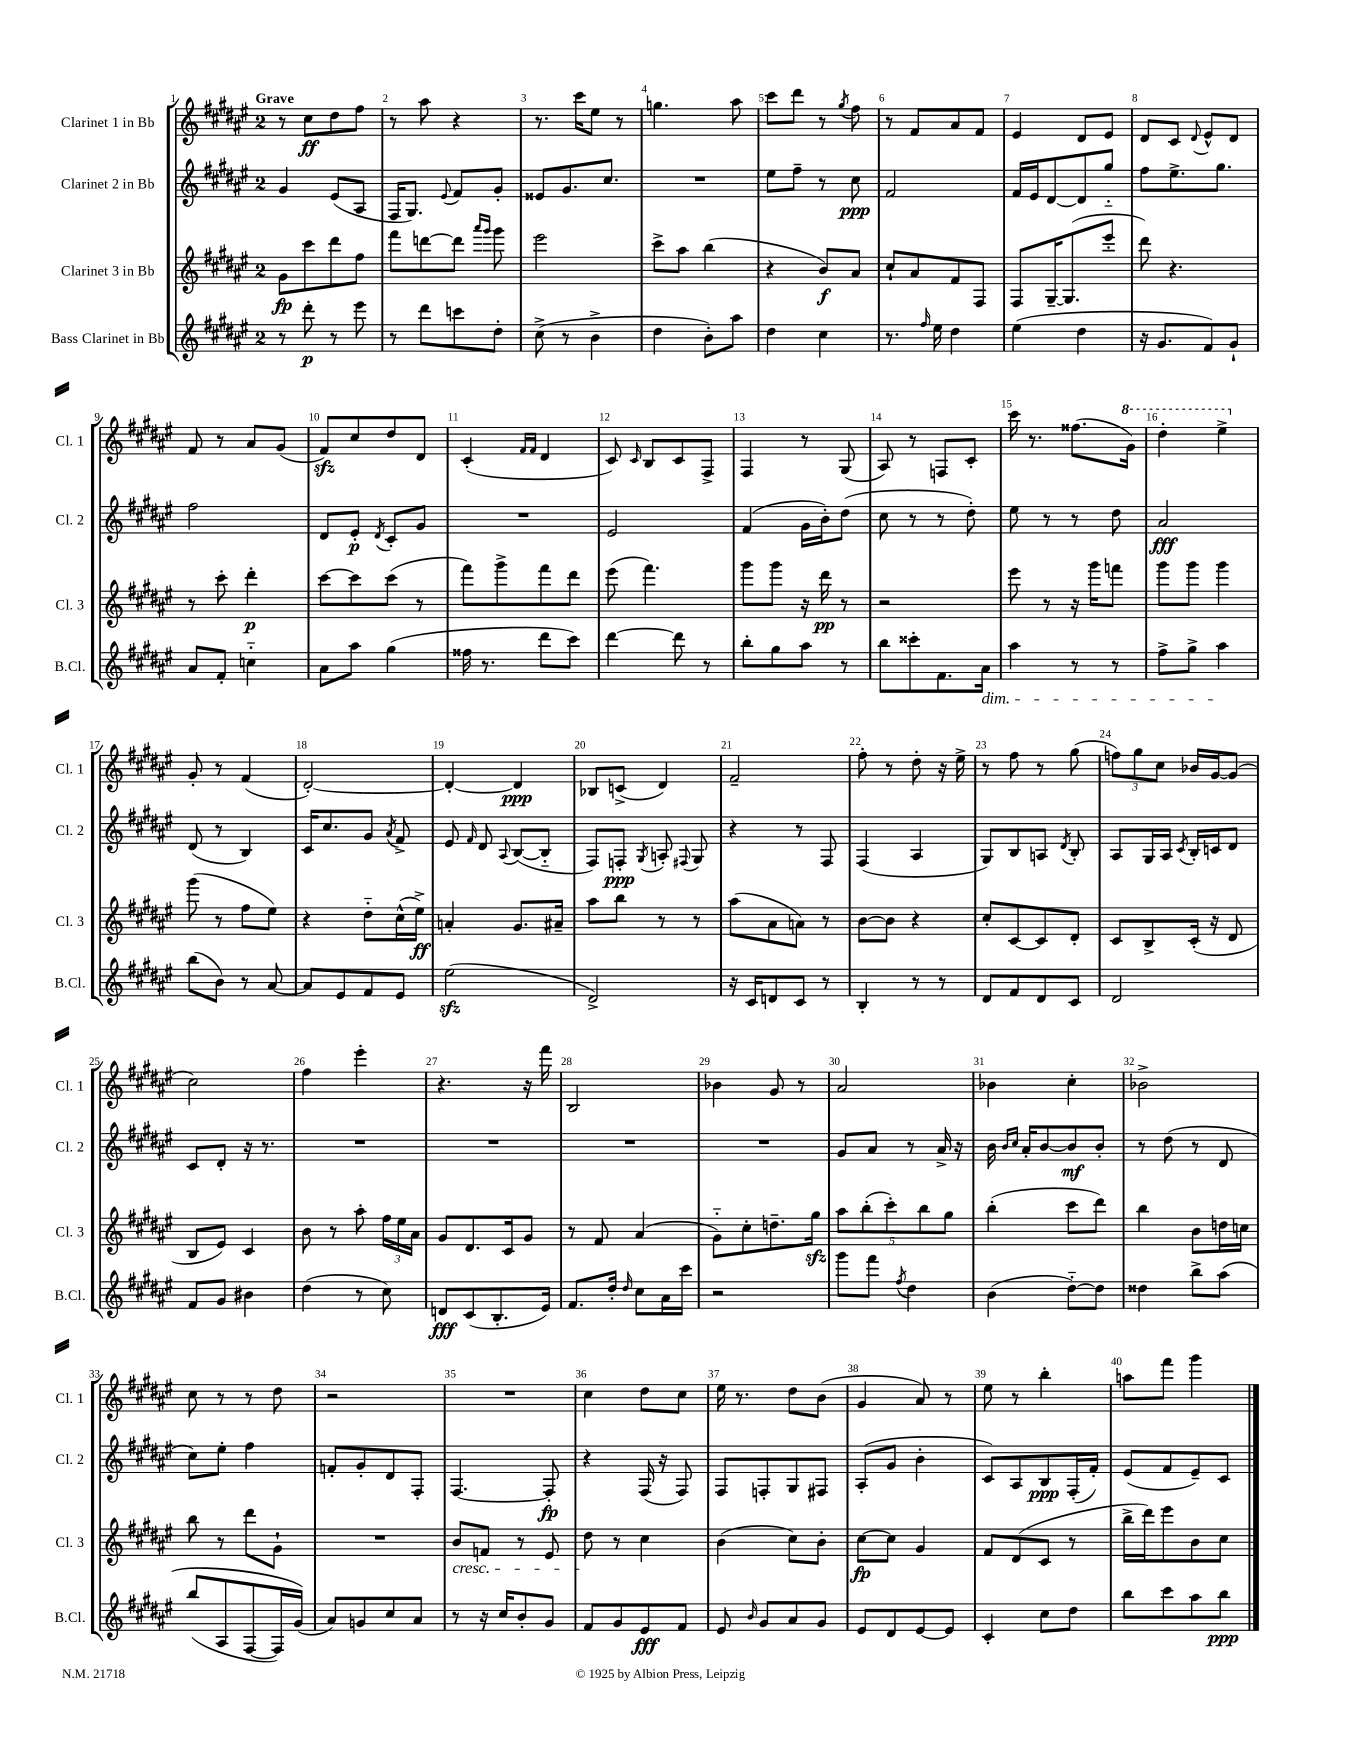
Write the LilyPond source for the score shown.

<<
\new StaffGroup <<
\new Staff = "s0" \with { instrumentName = "Clarinet 1 in Bb" shortInstrumentName = "Cl. 1" } {
    \clef treble \key fis \major \once \override Staff.TimeSignature.style = #'single-digit \time 2/4 \tempo "Grave"
    \autoBeamOff r8 cis''8[\ff dis''8 fis''8] |
    r8 ais''8 r4 |
    r8. cis'''16[ eis''8] r8 |
    g''4. ais''8 |
    cis'''8[ dis'''8] r8 \acciaccatura { gis''8 } fis''8 |
    r8 fis'8[ ais'8 fis'8] |
    eis'4 dis'8[ eis'8] |
    dis'8[ cis'8] \appoggiatura { dis'8 } eis'8[-^ dis'8] |
    fis'8 r8 ais'8[ gis'8]( |
    fis'8[\sfz) cis''8 dis''8 dis'8] |
    cis'4-.( \grace { fis'16[ fis'16] } dis'4 |
    cis'8) \grace { cis'16 } b8[ cis'8 fis8]-> |
    fis4 r8 gis8( |
    ais8) r8 f8[ cis'8]-. |
    cis'''16 r8. fisis''8.[( \ottava #1 gis''16]) |
    dis'''4-. eis'''4-> \ottava #0 |
    gis'8-. r8 fis'4( |
    dis'2~-.) |
    dis'4~-. dis'4\ppp |
    bes8[ c'8]->( dis'4) |
    fis'2-- |
    fis''8-. r8 dis''8-. r16 eis''16-> |
    r8 fis''8 r8 gis''8( |
    \tuplet 3/2 { f''8[) gis''8 cis''8] } bes'16[ gis'16~ gis'8]( |
    cis''2) |
    fis''4 eis'''4-. |
    r4. r16 fis'''16 |
    b2 |
    bes'4 gis'8 r8 |
    ais'2 |
    bes'4 cis''4-. |
    bes'2-> |
    cis''8 r8 r8 dis''8 |
    r2 |
    R2 |
    cis''4 dis''8[ cis''8] |
    eis''16 r8. dis''8[ b'8]( |
    gis'4 ais'8) r8 |
    eis''8 r8 b''4-. |
    a''8[ fis'''8] gis'''4 \bar "|." |
}
\new Staff = "s1" \with { instrumentName = "Clarinet 2 in Bb" shortInstrumentName = "Cl. 2" } {
    \clef treble \key fis \major \once \override Staff.TimeSignature.style = #'single-digit \time 2/4
    \autoBeamOff gis'4 eis'8[( ais8] |
    fis16[ gis8.]) \appoggiatura { eis'8 } fis'8[ gis'8]-. |
    eisis'8[ gis'8. cis''8.] |
    R2 |
    eis''8[ fis''8]-- r8 cis''8\ppp |
    fis'2 |
    fis'16[ eis'16 dis'8~ dis'8 gis''8]-_ |
    fis''8[ eis''8.-> gis''8.] |
    fis''2 |
    dis'8[ eis'8]-.\p \acciaccatura { dis'8 } cis'8[-. gis'8] |
    R2 |
    eis'2 |
    fis'4( gis'16[ b'16-.) dis''8]( |
    cis''8 r8 r8 dis''8-.) |
    eis''8 r8 r8 dis''8 |
    ais'2\fff |
    dis'8( r8 b4) |
    cis'16[ cis''8. gis'8] \acciaccatura { ais'8 } fis'8-> |
    eis'8 \grace { fis'16 } dis'8 \appoggiatura { ais8 } b8[~( b8]-_ |
    fis8[) f8]-.\ppp \acciaccatura { gis8 } a8-. \appoggiatura { fis8 } gis8 |
    r4 r8 fis8 |
    fis4( ais4 |
    gis8[) b8 a8] \acciaccatura { dis'8 } b8-. |
    ais8[ gis16 ais16] \acciaccatura { cis'8 } b16[-. c'16 dis'8] |
    cis'8[ dis'8]-. r16 r8. |
    R2 |
    R2 |
    R2 |
    R2 |
    gis'8[ ais'8] r8 ais'16-> r16 |
    b'16 \grace { b'16[ cis''16] } ais'16[-. b'8~ b'8\mf b'8]-. |
    r8 dis''8( r8 dis'8 |
    cis''8[) eis''8]-. fis''4 |
    f'8[-. gis'8-. dis'8 fis8]-. |
    fis4.~ fis8-.\fp |
    r4 fis16( r16 fis8) |
    fis8[ f8-. gis8 fis8] |
    ais8[-.( gis'8] b'4-. |
    cis'8[) ais8 b8\ppp fis16-.( fis'16]-.) |
    eis'8[( fis'8 eis'8--) cis'8] \bar "|." |
}
\new Staff = "s2" \with { instrumentName = "Clarinet 3 in Bb" shortInstrumentName = "Cl. 3" } {
    \clef treble \key fis \major \once \override Staff.TimeSignature.style = #'single-digit \time 2/4
    \autoBeamOff gis'8[\fp cis'''8 dis'''8 fis''8] |
    fis'''8[ d'''8~ d'''8] \grace { ais'''16[ gis'''16] } gis'''8 |
    eis'''2 |
    cis'''8[-> ais''8] b''4( |
    r4 b'8[\f) ais'8] |
    cis''8[-! ais'8 fis'8 fis8] |
    fis8[ gis16~-- gis8.( eis'''8]-. |
    dis'''8) r4. |
    r8 cis'''8-. dis'''4-.\p |
    cis'''8[~ cis'''8 cis'''8]( r8 |
    fis'''8[) gis'''8-> fis'''8 dis'''8] |
    eis'''8( fis'''4.) |
    gis'''8[ gis'''8] r16 dis'''16\pp r8 |
    r2 |
    eis'''8 r8 r16 gis'''16[ f'''8] |
    gis'''8[ gis'''8] gis'''4 |
    gis'''8( r8 fis''8[ eis''8]) |
    r4 dis''8[-_ cis''16-^( eis''16]->\ff) |
    a'4-. gis'8.[ ais'16]-- |
    ais''8[ b''8] r8 r8 |
    ais''8[( ais'8 a'8]) r8 |
    b'8[~ b'8] r4 |
    cis''8[-. cis'8~ cis'8 dis'8]-. |
    cis'8[ b8-> cis'16]-.( r16 dis'8 |
    b8[ eis'8]) cis'4 |
    b'8 r8 ais''8-. \tuplet 3/2 { fis''16[ eis''16 ais'16] } |
    gis'8[ dis'8. cis'16 gis'8] |
    r8 fis'8 ais'4( |
    gis'8[-_) cis''8-. d''8.-- gis''16]\sfz |
    \tuplet 5/4 { ais''8[ b''8-.( cis'''8-.) b''8 gis''8] } |
    b''4-.( cis'''8[ dis'''8]) |
    b''4 b'8[ d''16 c''16] |
    b''8 r8 dis'''8[ gis'8]-! |
    R2 |
    b'8[\cresc f'8] r8 eis'8 |
    dis''8\! r8 cis''4 |
    b'4( cis''8[) b'8]-. |
    cis''8[~\fp cis''8] gis'4 |
    fis'8[ dis'8( cis'8] r8 |
    b''16[-> dis'''16) eis'''8 b'8 cis''8] \bar "|." |
}
\new Staff = "s3" \with { instrumentName = "Bass Clarinet in Bb" shortInstrumentName = "B.Cl." } {
    \clef treble \key fis \major \once \override Staff.TimeSignature.style = #'single-digit \time 2/4
    \autoBeamOff r8 dis'''8-.\p r8 eis'''8 |
    r8 dis'''8[ c'''8 dis''8]-. |
    cis''8->( r8 b'4-> |
    dis''4 b'8[-.) ais''8] |
    dis''4 cis''4 |
    r8. \grace { fis''16 } eis''16 dis''4 |
    eis''4( dis''4 |
    r16 gis'8.[ fis'8) gis'8]-! |
    ais'8[ fis'8]-. c''4-_ |
    ais'8[ ais''8] gis''4( |
    fisis''16 r8. dis'''8[ cis'''8]) |
    dis'''4~ dis'''8 r8 |
    b''8[-. gis''8 ais''8] r8 |
    b''8[ cisis'''8-. fis'8. ais'16]\dim |
    ais''4 r8 r8 |
    fis''8[-> gis''8]-> ais''4\! |
    b''8[( b'8]) r8 ais'8~ |
    ais'8[ eis'8 fis'8 eis'8] |
    eis''2\sfz( |
    dis'2->) |
    r16 cis'16[ d'8 cis'8] r8 |
    b4-. r8 r8 |
    dis'8[ fis'8 dis'8 cis'8] |
    dis'2 |
    fis'8[ gis'8] bis'4 |
    dis''4( r8 cis''8) |
    d'8[\fff cis'8( b8.-. eis'16]) |
    fis'8.[ dis''16]-. \grace { dis''16 } cis''8[ ais'16 cis'''16] |
    r2 |
    gis'''8[ fis'''8] \acciaccatura { fis''8 } dis''4 |
    b'4( dis''8[~-_) dis''8] |
    disis''4 b''8[-> ais''8]\( |
    b''8[( ais8 fis8~ fis16) gis'16](\) |
    ais'8[) g'8 cis''8 ais'8] |
    r8 r16 cis''16[ b'8-. gis'8] |
    fis'8[ gis'8 eis'8\fff fis'8] |
    eis'8 \grace { b'16 } gis'8[ ais'8 gis'8] |
    eis'8[ dis'8 eis'8~ eis'8] |
    cis'4-. cis''8[ dis''8] |
    b''8[ cis'''8 ais''8 b''8]\ppp \bar "|." |
}
>>
>>
\layout { \context { \Score \override BarNumber.break-visibility = ##(#f #t #t) barNumberVisibility = #all-bar-numbers-visible } }
